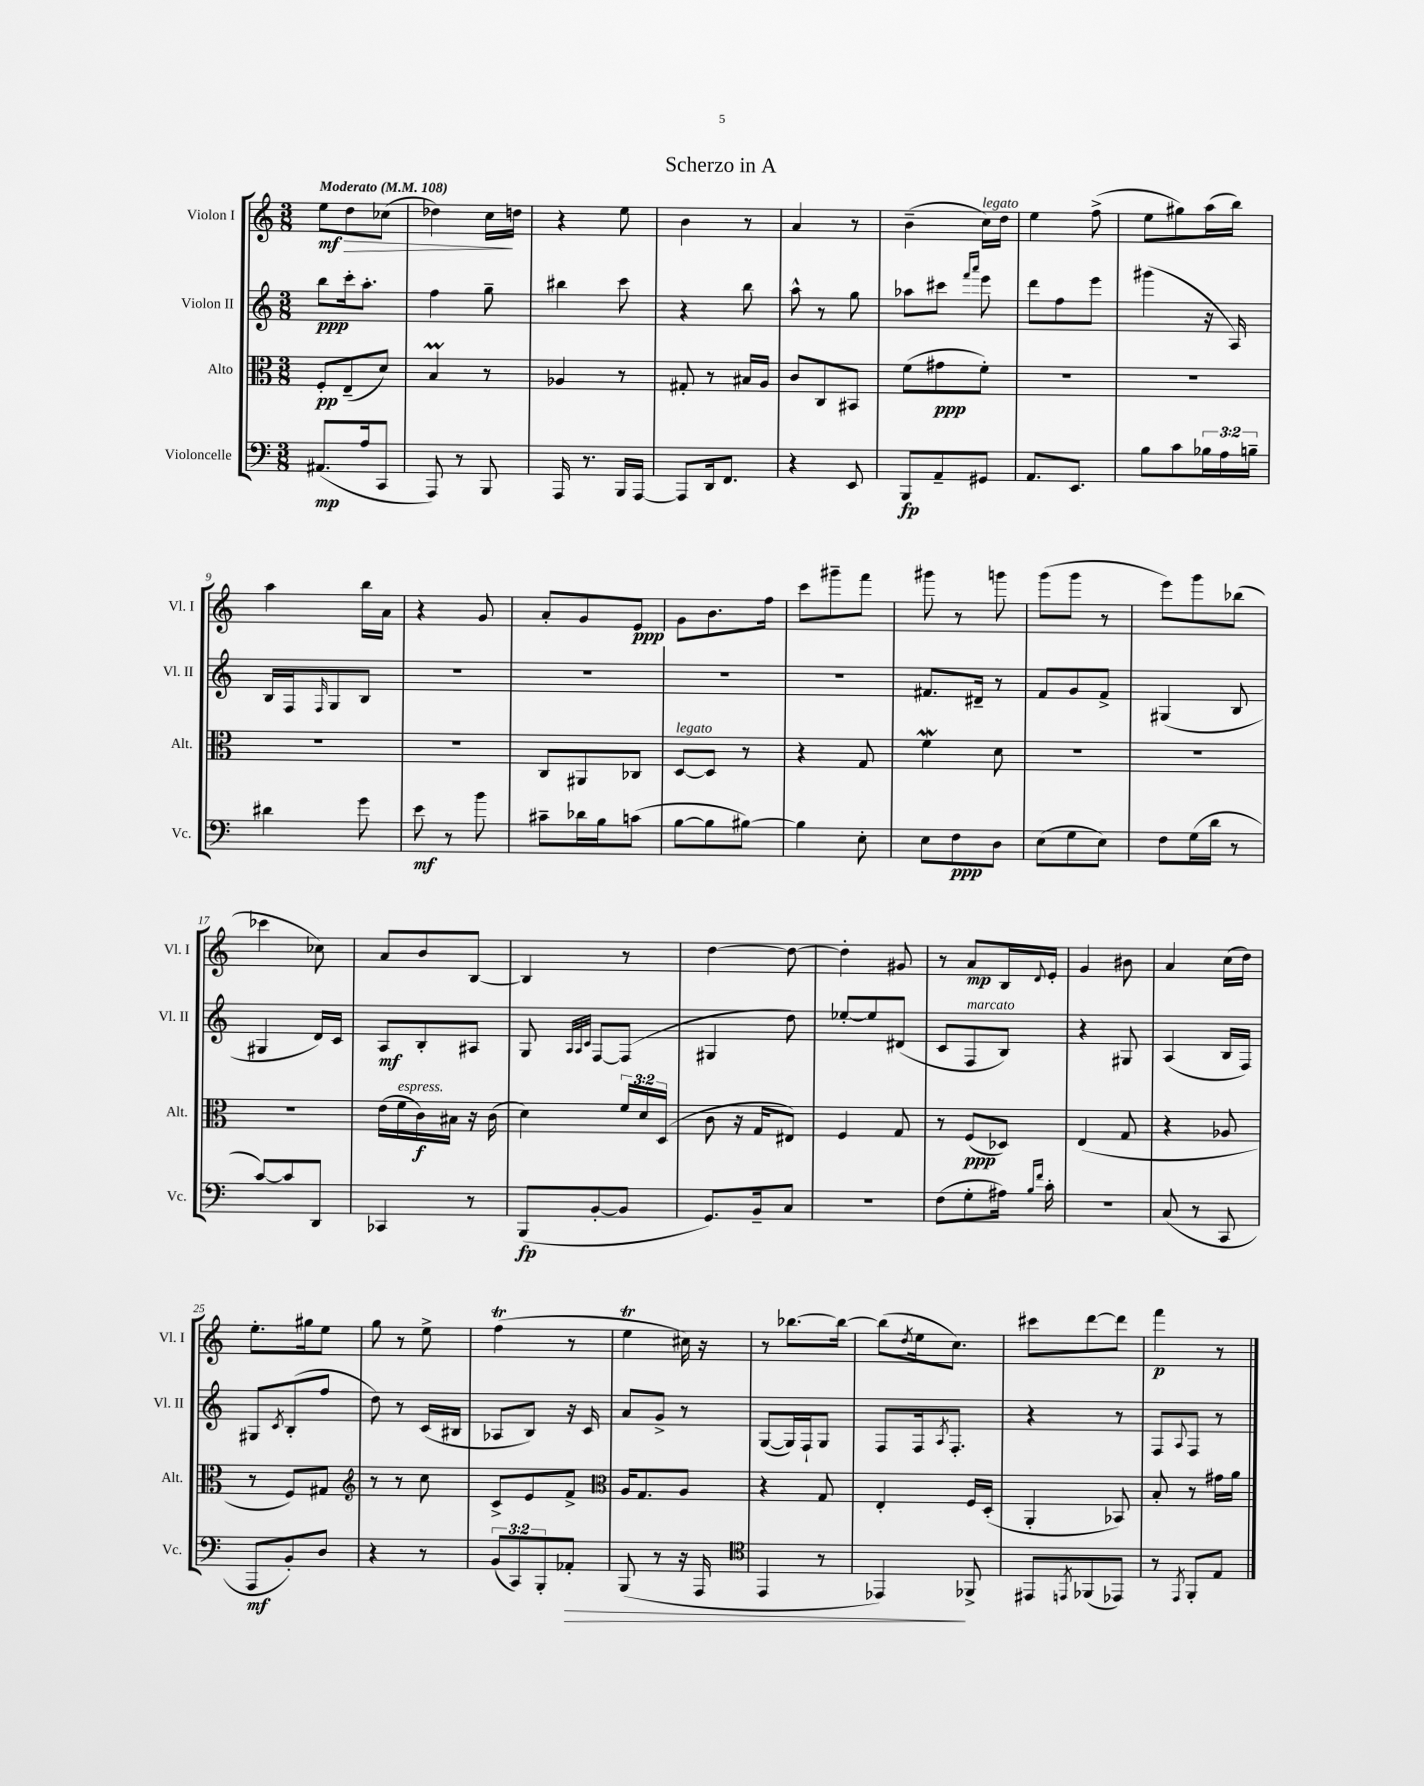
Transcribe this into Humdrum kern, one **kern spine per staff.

**kern	**dynam	**kern	**dynam	**kern	**dynam	**kern	**dynam
*part4	*part4	*part3	*part3	*part2	*part2	*part1	*part1
*staff4	*staff4	*staff3	*staff3	*staff2	*staff2	*staff1	*staff1
*I"Violoncelle	*	*I"Alto	*	*I"Violon II	*	*I"Violon I	*
*I'Vc.	*	*I'Alt.	*	*I'Vl. II	*	*I'Vl. I	*
*clefF4	*	*clefC3	*	*clefG2	*	*clefG2	*
*k[]	*	*k[]	*	*k[]	*	*k[]	*
*M3/8	*	*M3/8	*	*M3/8	*	*M3/8	*
*MM108	*	*MM108	*	*MM108	*	*MM108	*
=1	=1	=1	=1	=1	=1	=1	=1
!	!	!	!	!	!	!LO:TX:a:B:t=Moderato	!
!	!	!	!	!	!	!	!LO:HP:b
(8.AA#X/L	mp	8F'/L	pp	8bb\L	ppp	8ee\L	> mf
.	.	(8E~/	.	16ccc'\k	.	8dd\	.
16A/k	.	.	.	8.aa'\J	.	.	.
8CC/J	.	8d/J)	.	.	.	(8cc-X\J	.
=2	=2	=2	=2	=2	=2	=2	=2
8AAA/)	.	4Bm/	.	4ff\	.	4dd-X\)	.
8r	.	.	.	.	.	.	.
8BBB/	.	8r	.	8gg~\	.	16cc\LL	.
.	.	.	.	.	.	16ddn\JJ	]
=3	=3	=3	=3	=3	=3	=3	=3
16AAA/	.	4A-X/	.	4bb#X\	.	4r	.
8.r	.	.	.	.	.	.	.
16BBB/LL	.	8r	.	8ccc\	.	8ee\	.
[16AAA/JJ	.	.	.	.	.	.	.
=4	=4	=4	=4	=4	=4	=4	=4
8AAA/L]	.	8G#X'/	.	4r	.	4b\	.
16DD/k	.	8r	.	.	.	.	.
8.FF/J	.	.	.	.	.	.	.
.	.	16B#X/LL	.	8bb\	.	8r	.
.	.	16A/JJ	.	.	.	.	.
=5	=5	=5	=5	=5	=5	=5	=5
4r	.	8c/L	.	8aa^^\	.	4a/	.
.	.	8C/	.	8r	.	.	.
8EE/	.	8BB#X/J	.	8gg\	.	8r	.
=6	=6	=6	=6	=6	=6	=6	=6
8BBB/L	fp	(8f\L	.	8aa-X\L	.	(4b~\	.
8AA~/	.	8g#X\	ppp	8ccc#X\J	.	.	.
.	.	.	.	16qqfff/LL	.	.	.
.	.	.	.	16qqaaa/JJ	.	.	.
!	!	!	!	!	!	!LO:TX:a:i:t=legato	!
8GG#X/J	.	8f'\J)	.	8eee\	.	16cc\LL)	.
.	.	.	.	.	.	16dd\JJ	.
=7	=7	=7	=7	=7	=7	=7	=7
8.AA/L	.	4.r	.	8ddd\L	.	4ee\	.
.	.	.	.	8ff\	.	.	.
8.EE/J	.	.	.	.	.	.	.
.	.	.	.	8eee\J	.	(8ff^\	.
=8	=8	=8	=8	=8	=8	=8	=8
8B\L	.	4.r	.	(4ggg#X\	.	8ee\L	.
8c\	.	.	.	.	.	8gg#X\)	.
24B-X\L	.	.	.	16r	.	(16aa\L	.
24A\	.	.	.	.	.	.	.
.	.	.	.	16A/)	.	16bb\JJ)	.
24Bn~\JJ	.	.	.	.	.	.	.
!!LO:LB:g=z
=9	=9	=9	=9	=9	=9	=9	=9
4d#X\	.	4.r	.	16B/LL	.	4aa\	.
.	.	.	.	16F/J	.	.	.
.	.	.	.	16qqF/	.	.	.
.	.	.	.	8G/	.	.	.
8g\	.	.	.	8B/J	.	16bb\LL	.
.	.	.	.	.	.	16a\JJ	.
=10	=10	=10	=10	=10	=10	=10	=10
8e\	mf	4.r	.	4.r	.	4r	.
8r	.	.	.	.	.	.	.
8b\	.	.	.	.	.	8g/	.
=11	=11	=11	=11	=11	=11	=11	=11
8c#X~\L	.	8C/L	.	4.r	.	8a'/L	.
16d-X\L	.	8AA#X/	.	.	.	8g/	.
16B\J	.	.	.	.	.	.	.
(8cn\J	.	8C-X/J	.	.	.	8e/J	ppp
=12	=12	=12	=12	=12	=12	=12	=12
!	!	!LO:TX:a:i:t=legato	!	!	!	!	!
[8B\L	.	[8D/L	.	4.r	.	8g\L	.
8B\]	.	8D/J]	.	.	.	8.b\	.
[8B#X\J)	.	8r	.	.	.	.	.
.	.	.	.	.	.	16ff\Jk	.
=13	=13	=13	=13	=13	=13	=13	=13
4B#\]	.	4r	.	4.r	.	8ccc\L	.
.	.	.	.	.	.	8ggg#X~\	.
8E'\	.	8G/	.	.	.	8fff\J	.
=14	=14	=14	=14	=14	=14	=14	=14
8E\L	.	4fw\	.	8.f#X/L	.	8ggg#X\	.
8F\	ppp	.	.	.	.	8r	.
.	.	.	.	16d#X~/Jk	.	.	.
8D\J	.	8d\	.	8r	.	8gggn\	.
=15	=15	=15	=15	=15	=15	=15	=15
(8E\L	.	4.r	.	8f/L	.	(8ggg\L	.
8G\	.	.	.	8g/	.	8ggg\J	.
8E\J)	.	.	.	8f^/J	.	8r	.
=16	=16	=16	=16	=16	=16	=16	=16
8F\L	.	4.r	.	(4G#X/	.	8eee\L)	.
(16G\L	.	.	.	.	.	8ggg\	.
16d\JJ	.	.	.	.	.	.	.
8r	.	.	.	8B/	.	(8bb-X\J	.
!!LO:LB:g=z
=17	=17	=17	=17	=17	=17	=17	=17
[8c/L)	.	4.r	.	4G#X/	.	4ccc-X\	.
8c/]	.	.	.	.	.	.	.
8DD/J	.	.	.	16d/LL)	.	8cc-X\)	.
.	.	.	.	16c/JJ	.	.	.
=18	=18	=18	=18	=18	=18	=18	=18
4CC-X/	.	(16e\LL	.	8A/L	mf	8a/L	.
!	!	!LO:TX:a:i:t=espress.	!	!	!	!	!
.	.	16f\	.	.	.	.	.
.	.	16c\)	f	8B'/	.	8b/	.
.	.	16B#X\JJ	.	.	.	.	.
8r	.	16r	.	8A#X/J	.	[8B/J	.
.	.	(16c\	.	.	.	.	.
=19	=19	=19	=19	=19	=19	=19	=19
(8BBB/L	fp	4d\)	.	8G/	.	4B/]	.
.	.	.	.	32qqA/LLL	.	.	.
.	.	.	.	32qqA/	.	.	.
.	.	.	.	32qqc/JJJ	.	.	.
[8BB'/	.	.	.	[8F/L	.	.	.
8BB/J]	.	24f/LL	.	(8F/J]	.	8r	.
.	.	24d/	.	.	.	.	.
.	.	(24D/JJ	.	.	.	.	.
=20	=20	=20	=20	=20	=20	=20	=20
8.GG/L)	.	8c\	.	4G#X/	.	[4dd\	.
.	.	16r	.	.	.	.	.
16BB~/k	.	16G/KL	.	.	.	.	.
8C/J	.	8E#X/J)	.	8dd\)	.	8dd\_	.
=21	=21	=21	=21	=21	=21	=21	=21
4.r	.	4F/	.	[8ee-X'/L	.	4dd'\]	.
.	.	.	.	8ee-/]	.	.	.
.	.	8G/	.	(8d#X/J	.	8g#X/	.
=22	=22	=22	=22	=22	=22	=22	=22
(8F\L	.	8r	.	8c/L	.	8r	.
!	!	!	!	!LO:TX:a:i:t=marcato	!	!	!
8G'\	.	(8F/L	ppp	8F/	.	8a/L	mp
16A#X\Jk)	.	8D-X/J)	.	8B/J)	.	16B/L	.
16qqB/LL	.	.	.	.	.	.	.
16qqf/JJ	.	.	.	.	.	8qqd/	.
16c'\	.	.	.	.	.	16e'/JJ	.
=23	=23	=23	=23	=23	=23	=23	=23
4.r	.	(4E/	.	4r	.	4g/	.
.	.	8G/	.	8G#X/	.	8b#X\	.
=24	=24	=24	=24	=24	=24	=24	=24
(8C/	.	4r	.	(4A/	.	4a/	.
8r	.	.	.	.	.	.	.
8CC/	.	8A-X/	.	16B/LL	.	(16cc\LL	.
.	.	.	.	16F/JJ)	.	16dd\JJ)	.
!!LO:LB:g=z
=25	=25	=25	=25	=25	=25	=25	=25
8AAA/L	mf	8r	.	8G#X/L	.	8.ee'\L	.
.	.	.	.	8qc/	.	.	.
8BB'/)	.	8F/L)	.	(8B'/	.	.	.
.	.	.	.	.	.	16gg#X\k	.
8D/J	.	8G#X/J	.	8ff/J	.	8ee\J	.
=26	=26	=26	=26	=26	=26	=26	=26
*	*	*clefG2	*	*	*	*	*
4r	.	8r	.	8dd\)	.	8gg\	.
.	.	8r	.	8r	.	8r	.
8r	.	8cc\	.	(16c/LL	.	8ee^\	.
.	.	.	.	16B#X/JJ	.	.	.
=27	=27	=27	=27	=27	=27	=27	=27
(12BB/L	.	8c^/L	.	8A-X/L	.	(4ffT\	.
12CC/)	.	.	.	.	.	.	.
.	.	8e/	.	8B/J)	.	.	.
12BBB'/	.	.	.	.	.	.	.
!	!LO:HP:b	!	!	!	!	!	!
8AA-X'/J	>	8f^/J	.	16r	.	8r	.
.	.	.	.	16c/	.	.	.
=28	=28	=28	=28	=28	=28	=28	=28
*	*	*clefC3	*	*	*	*	*
(8BBB/	.	16A/KL	.	8a/L	.	4eet\	.
.	.	8.G/	.	.	.	.	.
8r	.	.	.	8g^/J	.	.	.
16r	.	8A/J	.	8r	.	16cc#X\)	.
16AAA/	.	.	.	.	.	16r	.
=29	=29	=29	=29	=29	=29	=29	=29
*clefC4	*	*	*	*	*	*	*
4EE/	.	4r	.	([8G/L	.	8r	.
.	.	.	.	16G/L])	.	[8.bb-X\L	.
.	.	.	.	16F`/J	.	.	.
8r	.	8G/	.	8G/J	.	.	.
.	.	.	.	.	.	16bb-\Jk_	.
=30	=30	=30	=30	=30	=30	=30	=30
4EE-X/)	.	4E'/	.	8F/L	.	(8bb-\L]	.
.	.	.	.	.	.	8qdd/	.
.	.	.	.	16F/k	.	16ee\k	.
.	.	.	.	8qA/	.	.	.
.	.	.	.	8.F'/J	.	8.cc\J)	.
8FF-X^/	]	16F/LL	.	.	.	.	.
.	.	(16D'/JJ	.	.	.	.	.
=31	=31	=31	=31	=31	=31	=31	=31
8EE#X/L	.	4AA'/	.	4r	.	8ccc#X\L	.
8qEEn/	.	.	.	.	.	.	.
(8FF-X/	.	.	.	.	.	[8ddd\	.
8EE-X/J)	.	8BB-X/)	.	8r	.	8ddd\J]	.
=32	=32	=32	=32	=32	=32	=32	=32
8r	.	8B'/	.	8F/L	.	4fff\	p
8qEE/	.	.	.	8qqA/	.	.	.
8FF'/L	.	8r	.	8F/J	.	.	.
8E/J	.	16g#X\LL	.	8r	.	8r	.
.	.	16a\JJ	.	.	.	.	.
==	==	==	==	==	==	==	==
*-	*-	*-	*-	*-	*-	*-	*-
